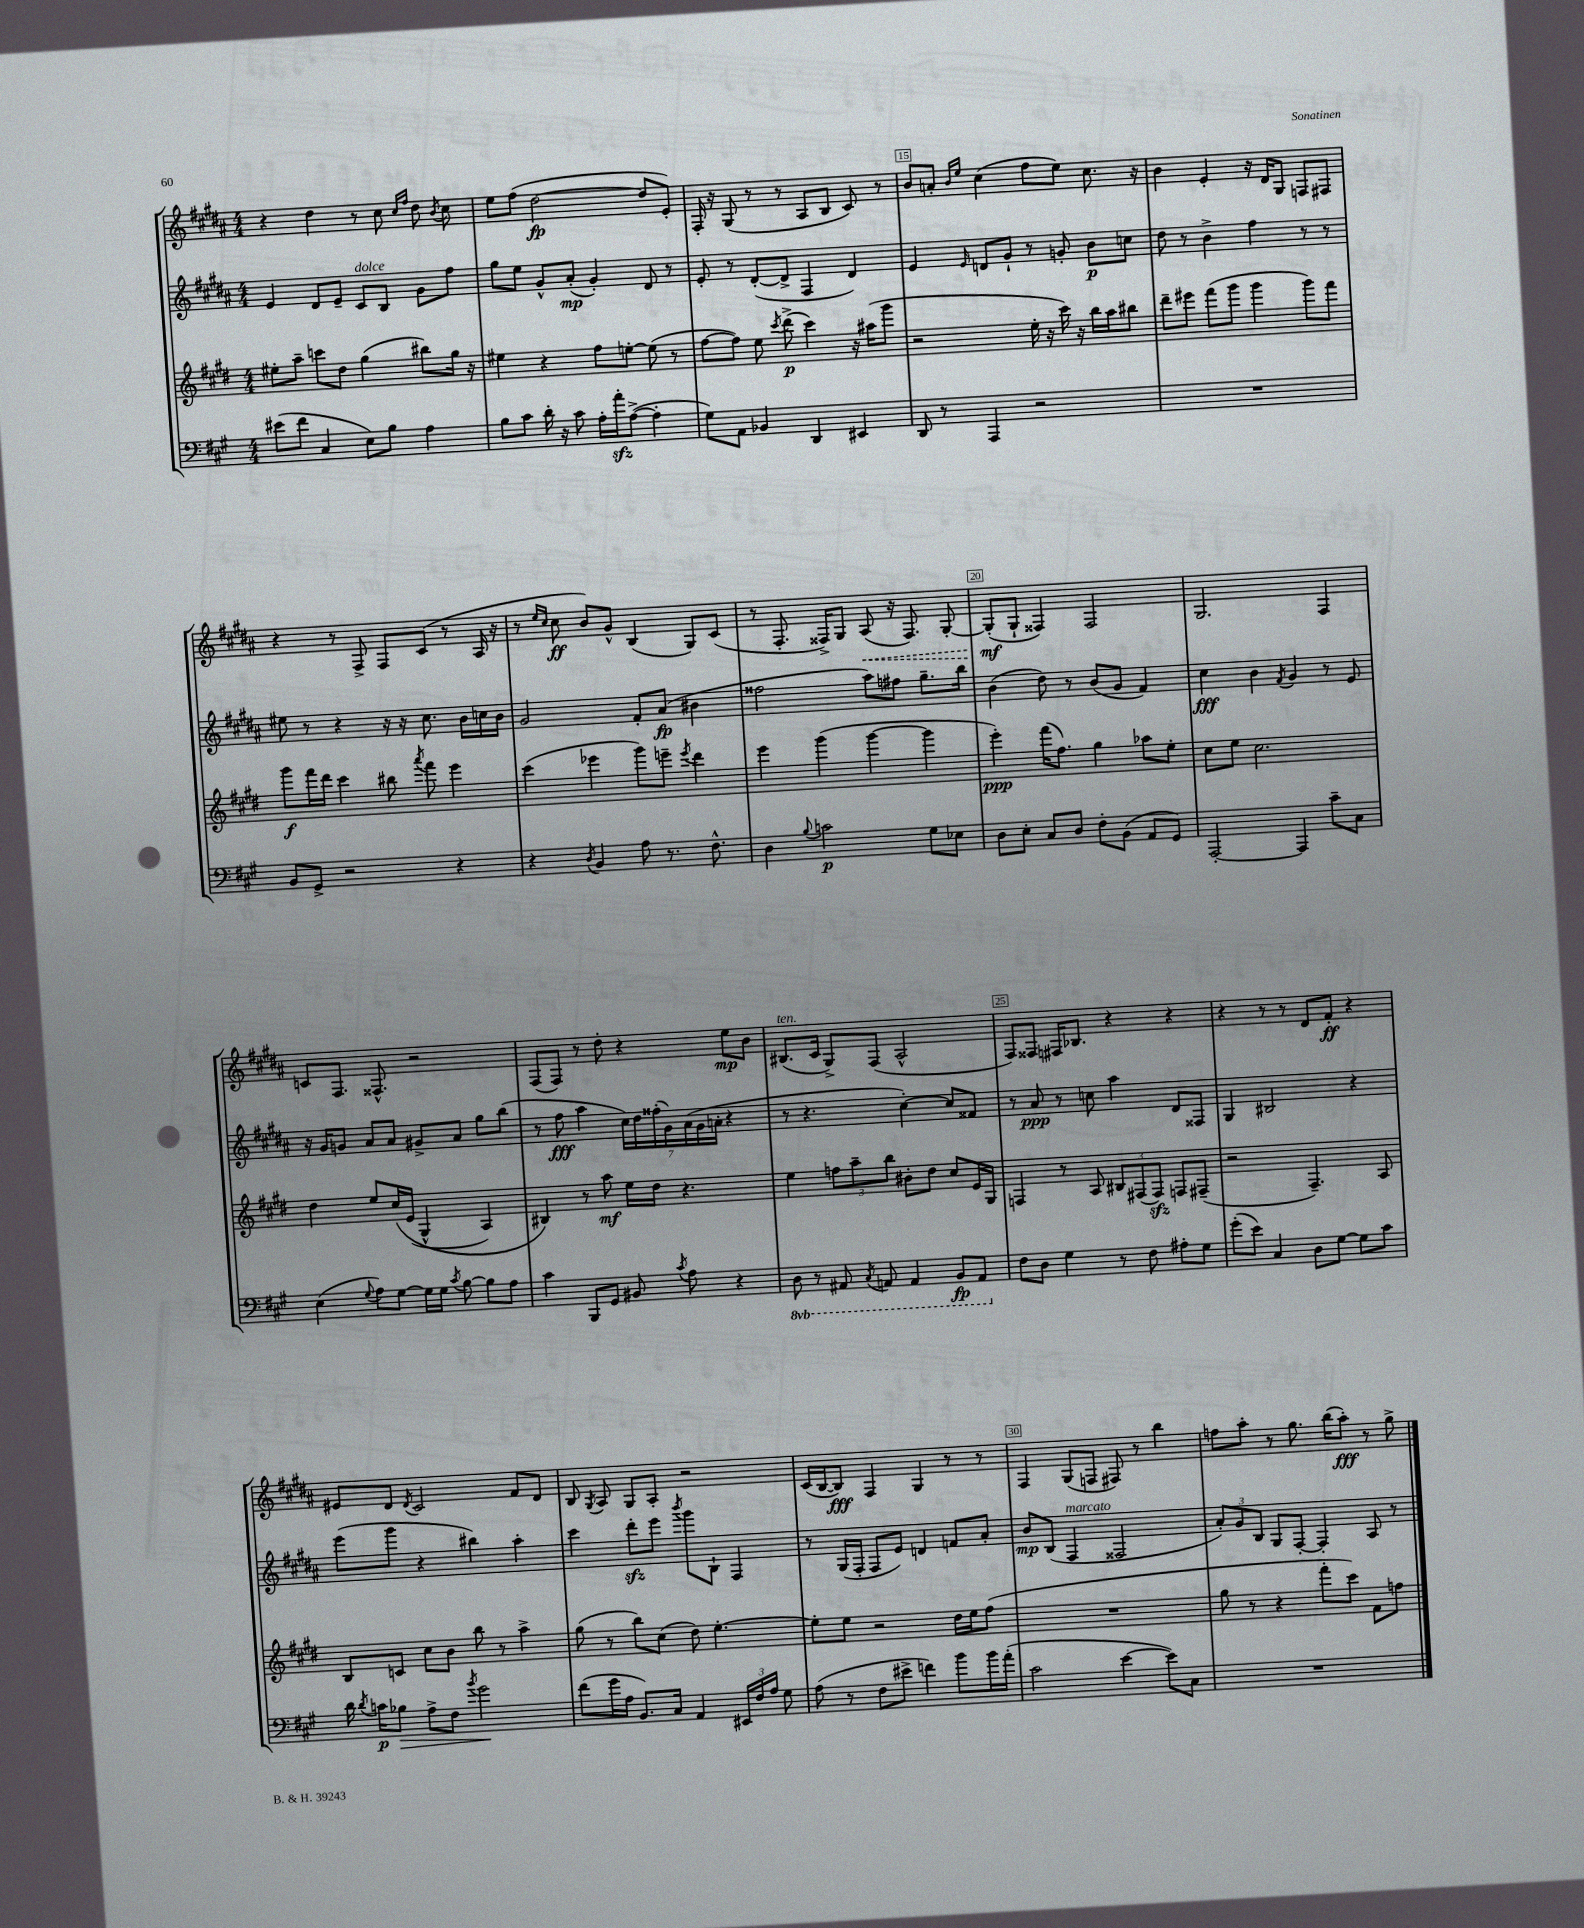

**kern	**kern	**kern	**kern
*staff4	*staff3	*staff2	*staff1
*clefF4	*clefG2	*clefG2	*clefG2
*k[f#c#g#]	*k[f#c#g#d#]	*k[f#c#g#d#a#]	*k[f#c#g#d#a#]
*M4/4	*M4/4	*M4/4	*M4/4
(8e#	8ee#'	4e	4r
8f#	8aa~	.	.
4C#	8ccc	8d#	4dd#
.	8dd#	8e~	.
8E)	(4gg#	8c#	8r
8B	.	8B	8cc#
.	.	.	16qqcc#
.	.	.	16qqff#
4A	8bb#)	8g#	8dd#
.	.	.	8qb
.	16gg#	8ff#	8cc#
.	16r	.	.
=	=	=	=
8B	4ee#	8gg#	8ee
8c#	.	8ee	(8ff#
16d'	4r	8g#^^	[2dd#
16r	.	.	.
8c#	.	(8a#'	.
16A'	8ff#	4g#')	.
16a'	.	.	.
([8A^	[8ee'	.	.
4A']	(8ee]	8d#	8dd#]
.	8r	8r	8e')
=	=	=	=
8G#)	[8ff#	8e'	16F#'
.	.	.	16r
8AA	8ff#])	8r	(8G#
4BB-	8ee	([8d#'	8r
.	8qccc#	.	.
.	(8ddd#^	8d#^]	8r
4DD	4ccc#)	4F#	8A#
.	.	.	8B
4EE#	16r	4d#)	8c#)
.	(16aa#	.	.
.	8ggg#	.	8r
=	=	=	=
8DD	2r	4e	8b
8r	.	.	8a'
.	.	.	16qqb
.	.	16qqe	16qqee
4AAA	.	8d	(4cc#
.	.	8g#`	.
2r	16ee'	8r	8ff#
.	16r	.	.
.	16ccc#)	8g'	8ee)
.	16r	.	.
.	16bb	8b	8.cc#
.	16aa	.	.
.	8bb#	8cc	.
.	.	.	16r
=	=	=	=
1r	8ddd#~	8dd#	4b
.	8eee#	8r	.
.	(8fff#	4b^	4e'
.	8ggg#	.	.
.	4ggg#	4ff#	16r
.	.	.	16d#
.	.	.	8G#
.	8ggg#)	8r	8F
.	8fff#	8r	8F#
=	=	=	=
8BB	8ggg#	8ee#	4r
8GG#^	16fff#	8r	.
.	16ddd#	.	.
2r	4ccc#	4r	8r
.	.	.	8F#^
.	8bb#	16r	8F#
.	.	16r	.
.	8qaaa	.	.
.	8fff#	8.cc#	(8c#
4r	4eee	.	8r
.	.	16b	.
.	.	16cc	16A#
.	.	16b	16r
=	=	=	=
4r	(4ccc#	2g#	8r
.	.	.	16qqee
.	.	.	16qqcc#
.	.	.	8cc#
8qD	.	.	.
4BB	4eee-	.	8b)
.	.	.	8g#^^
8A	8ggg#)	8f#'	(4B
8.r	8eee~	(8a#	.
.	8qeee	.	.
.	4ddd#	4b#	8G#)
8.F#^^	.	.	.
.	.	.	(8c#
=	=	=	=
4D	4eee	2ff##	8r
.	.	.	8.F#'
8qqB	.	.	.
2c	(4ggg#	.	.
.	.	.	16F##^)
.	.	.	8G#
.	[4ggg#	8aa#)	(8A#
.	.	8ff#	16r
.	.	.	8.F##)
8G#	4ggg#]	8.gg#~	.
8E-	.	.	[8G#'
.	.	16bb	.
=	=	=	=
8D	4eee')	(4b	(8G#']
8E'	.	.	8G#`
8C#	(16fff#	8dd#)	4F##)
.	8.ff#)	.	.
8D	.	8r	.
8F#'	4gg#	(8b	2F##
(8BB	.	8g#	.
8AA	8aa-	4f#)	.
8GG#)	8ee'	.	.
=	=	=	=
[2AAA'	8cc#	4cc#	2.G#
.	8ee	.	.
.	2.cc#	4b	.
.	.	8qf#	.
4AAA]	.	4g#	.
8c#~	.	8r	4F#
8C#	.	8e	.
=	=	=	=
(4E	4dd#	16r	8c
.	.	16g#	.
.	.	8g	8.F#
8qqG#	.	.	.
8A)	8ee	8a#	.
.	.	.	8.F##^^
[8G#	&(16cc#	8a#	.
.	(16e	.	.
16G#]	4G#^^	8g#^	2r
16G#	.	.	.
8qc#	.	.	.
[8B	.	8a#	.
8B]	4A)	8gg#	.
8A	.	(8bb	.
=	=	=	=
4c#	4B#&)	8r	(8F#
.	.	8ff#	8F#)
8BBB	8r	4aa#	8r
8GG#	8aa	.	8dd#'
8BB#	16ee	28cc#)	4r
.	.	28dd#	.
.	16dd#	.	.
.	.	(28ff##'	.
.	.	28g#)	.
8qc#	.	.	.
8A	4.r	.	.
.	.	(28a#	.
.	.	28g#	.
.	.	28a'	.
4r	.	4r	8ee
.	.	.	8b
=	=	=	=
8DD	4ee	8r	(8.B#
8r	.	4.r	.
.	.	.	16c#
8AAA#	12ff	.	8G#^)
.	12aa~	.	.
8qCC#	.	.	.
8AAA	.	.	(8F#
.	12bb	.	.
4AAA	8b#'	[4cc#')	2A#^^
.	8dd#	.	.
8BBB	8cc#	8cc#]	.
8AAA	16e	8f##	.
.	16G#	.	.
=	=	=	=
8F#	4F	8r	8F#)
8D	.	8a#	8F##
4G#	8r	8r	16F#
.	.	.	8.B-
.	8A	8cc	.
8r	12B#	4aa#	4r
.	(12F#	.	.
8F#	.	.	.
.	12F#)	.	.
8A#'	8F	8d#	4r
8G#	(8F#~	8F##	.
=	=	=	=
(8g#'	2r	4G#	4r
8e)	.	.	.
4C#	.	2B#	8r
.	.	.	8r
8D	4.F#~)	.	8d#
[8G#	.	.	8f#'
8G#]	.	4r	4r
8c#	8A	.	.
=	=	=	=
16d	8B	(8eee	8e#
8qd	.	.	.
16c	.	.	.
8B-	8c	8ggg#	8d#
.	.	.	8qd#
8A^	8cc#	4r	2c#
8F#	8b	.	.
8qb	.	.	.
2g#	8bb	4bb#)	.
.	8r	.	.
.	4aa^	4aa#'	8f#
.	.	.	8d#
=	=	=	=
(8f#	(8gg#	4ccc#	8B
.	.	.	8qG#
16g#	8r	.	8A#
16A	.	.	.
8.BB)	8bb)	8ddd#'	8G#
.	(8cc#	8eee	8A#'
16C#	.	.	.
.	.	8qbbb	.
4AA	8dd#)	8ggg#	2r
.	[4.ee'	8B`	.
24EE#	.	4F#	.
24F#	.	.	.
24A	.	.	.
8G#	.	.	.
=	=	=	=
(8A	8ee']	8r	(16c#
.	.	.	[16B
8r	8ee	(16G#	8B])
.	.	16F#'	.
8F#	2r	8F#	4F#
8e#^	.	8e)	.
4f)	.	4d	4G#
8b	16dd#	8f	8r
.	16ee	.	.
16b	(8ff#	8a#'	8r
(16a'	.	.	.
=	=	=	=
2c#	1r	8b	4F#
.	.	(8B	.
.	.	4F#	(8G#
.	.	.	8F
[4e	.	2F##	8F#)
.	.	.	8r
8e])	.	.	4bb
8C#	.	.	.
=	=	=	=
1r	8gg#	12a#')	8ff
.	.	12g#	.
.	8r	.	8aa#'
.	.	12B	.
.	4r	8G#	8r
.	.	[8F#'	8.gg#
.	8fff#'	4F#']	.
.	.	.	(16bb
.	8ccc#)	.	8aa#')
.	8f#	8A#	8r
.	8ff	8r	8gg#^
==	==	==	==
*-	*-	*-	*-
